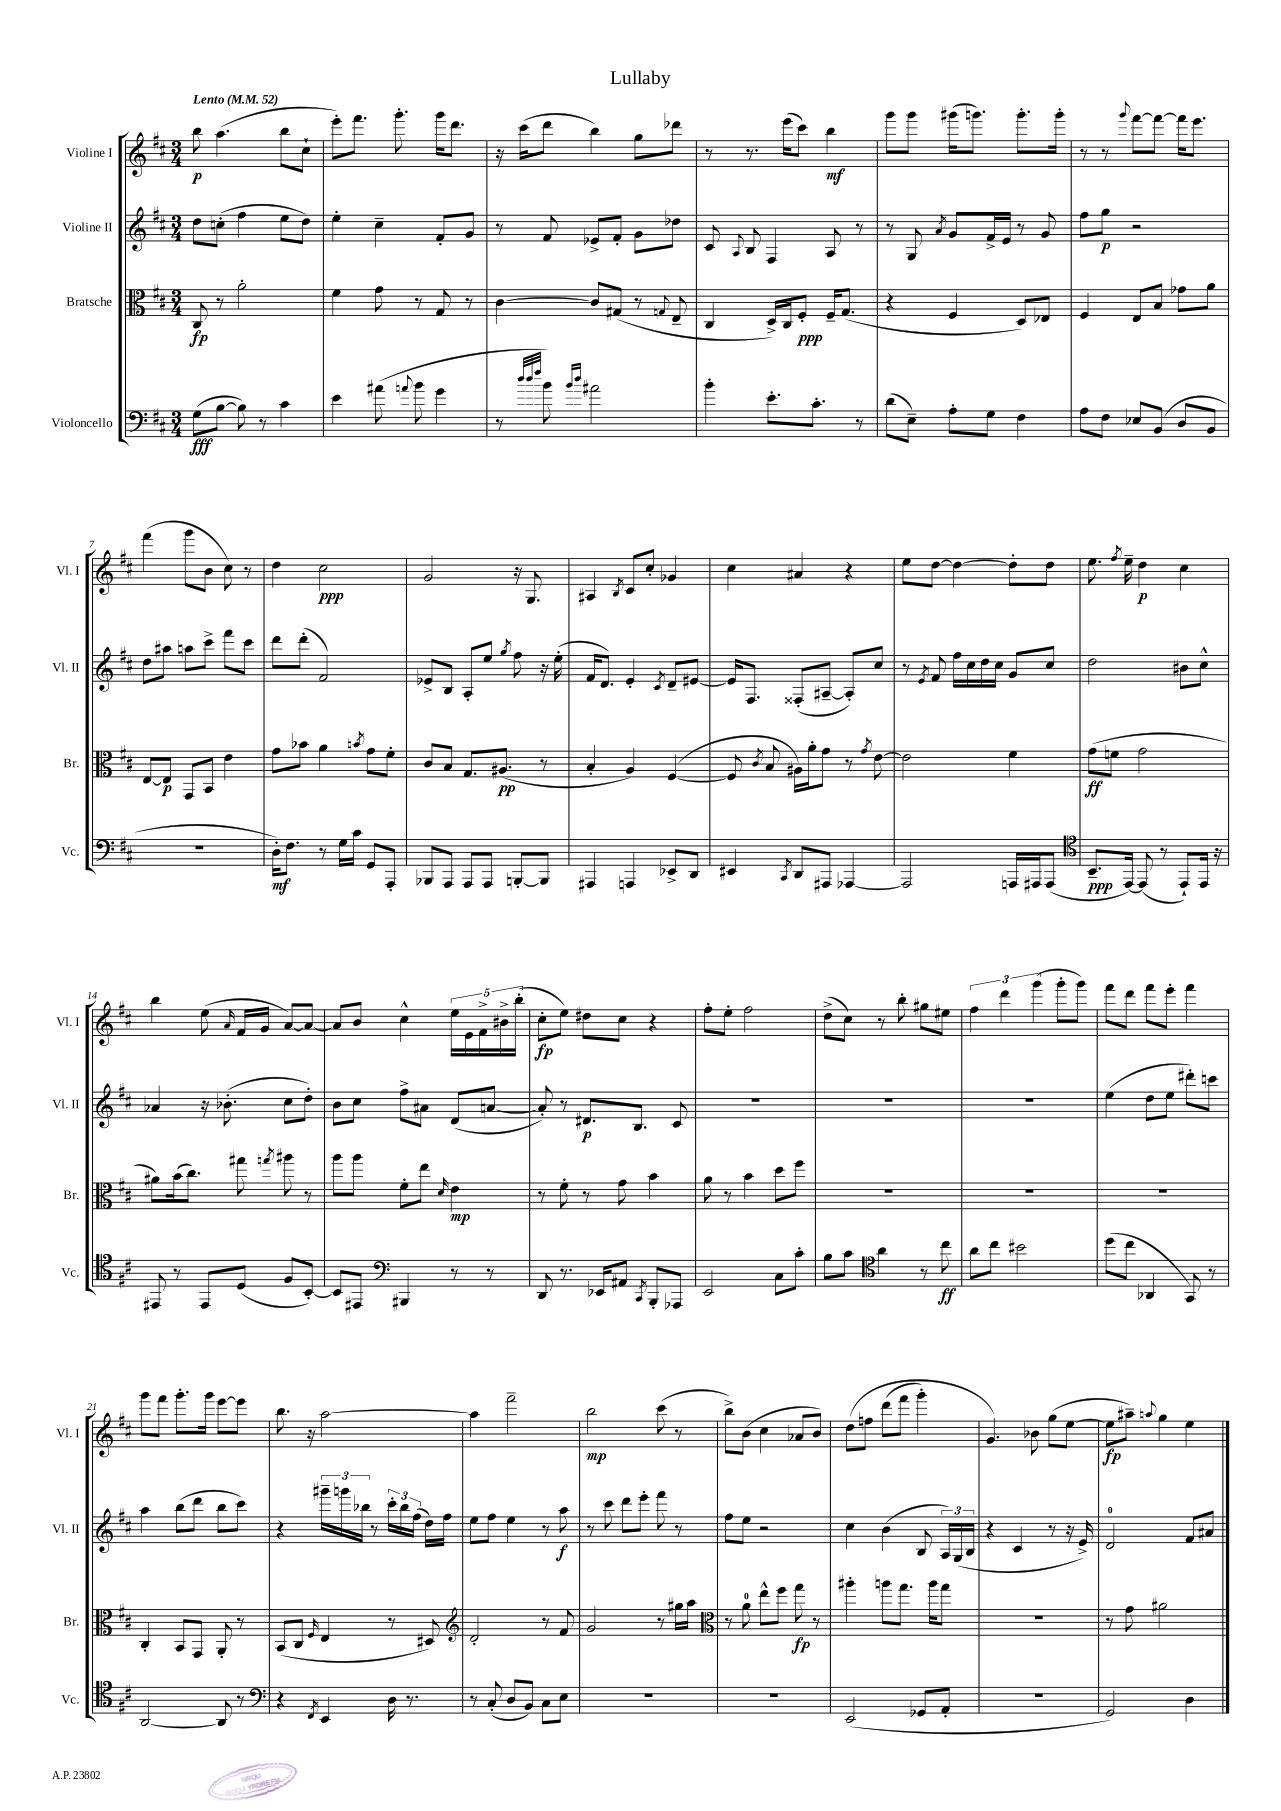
\header { title = "Lullaby" }
<<
\new StaffGroup <<
\new Staff = "s0" \with { instrumentName = "Violine I" shortInstrumentName = "Vl. I" } {
    \clef treble \key d \major \numericTimeSignature \time 3/4 \tempo "Lento" 4 = 52
    \autoBeamOff b''8\p a''4.( b''8[ cis''8]-! |
    e'''8[-.) fis'''8.] g'''8.-. g'''16[ d'''8.] |
    r16 cis'''16[( d'''8] b''4) g''8[ des'''8] |
    r8 r8. e'''16[( cis'''8]) b''4\mf |
    g'''8[ g'''8] gis'''16[( g'''8.]) g'''8.[-. g'''16]-. |
    r8 r8 \appoggiatura { g'''8 } fis'''8[~ fis'''8]~ fis'''16[ e'''8.] |
    fis'''4( g'''8[ b'8] cis''8) r8 |
    d''4 cis''2\ppp |
    g'2 r16 g8. |
    ais4 \acciaccatura { b8 } cis'8[ cis''8]-. ges'4 |
    cis''4 ais'4 r4 |
    e''8[ d''8]~ d''4~ d''8[-. d''8] |
    e''8. \acciaccatura { fis''8 } e''16-- d''4\p cis''4 |
    b''4 e''8( \grace { a'16 } fis'16[ g'16] a'8[~) a'8]~ |
    a'8[ b'8] cis''4-^ \tuplet 5/4 { e''16[ e'16 fis'16-> bis'16-> b''16]-.( } |
    cis''8[-.\fp e''8]) dis''8[ cis''8] r4 |
    fis''8[-. e''8]-. fis''2 |
    d''8[->( cis''8]) r8 b''8-. gis''8[ eis''8] |
    \tuplet 3/2 { fis''4 d'''4 g'''4( } g'''8[-. g'''8]) |
    fis'''8[ d'''8] fis'''8[ e'''8]-. fis'''4 |
    g'''8[ fis'''8] g'''8.[-. g'''16] e'''8[~ e'''8] |
    b''8. r16 a''2~ |
    a''4 fis'''2-- |
    b''2\mp cis'''8( r8 |
    b''8[->) b'8]( cis''4 aes'8[ b'8]) |
    d''8[\( f''8] d'''8[( fis'''8] g'''4-.) |
    g'4.\) bes'8 g''8[( e''8]~ |
    e''8[\fp ais''8]--) \appoggiatura { a''8 } g''4 e''4 \bar "|." |
}
\new Staff = "s1" \with { instrumentName = "Violine II" shortInstrumentName = "Vl. II" } {
    \clef treble \key d \major \numericTimeSignature \time 3/4
    \autoBeamOff d''8[ c''8]-.( fis''4 e''8[ d''8]) |
    e''4-. cis''4-- fis'8[-. g'8] |
    r8 fis'8 ees'8[-> fis'8]-. g'8[ des''8] |
    cis'8 \appoggiatura { a8 } b8 fis4 a8 r8 |
    r8 g8 \acciaccatura { a'8 } g'8[ fis'16-> e'16] r8 g'8 |
    fis''8[ g''8]\p r2 |
    d''8[ ais''8] a''8[ cis'''8]-> fis'''8[ cis'''8] |
    d'''8[ d'''8]-.( fis'2) |
    ees'8[-> b8] a8[-. e''8] \acciaccatura { g''8 } fis''8 r16 e''16-.( |
    fis'16[ d'8.]) e'4-. \acciaccatura { cis'8 } d'8[-- eis'8]~ |
    eis'16[ fis8.] fisis8[-.( ais8]~-- ais8[-.) cis''8] |
    r8 \acciaccatura { e'8 } fis'8 fis''16[ cis''16 d''16 cis''16] g'8[ cis''8] |
    d''2 bis'8[ cis''8]-^ |
    aes'4 r16 bes'8.-.( cis''8[ d''8]-.) |
    b'8[ cis''8] fis''8[-> ais'8] d'8[( a'8]~ |
    a'8-.) r8 dis'8.[\p b8.] cis'8 |
    R2. |
    R2. |
    R2. |
    e''4( d''8[ e''8] dis'''8[-.) c'''8] |
    a''4 b''8[( d'''8] b''8[ cis'''8]) |
    r4 \tuplet 3/2 { gis'''16[-- g'''16 bes''16] } r8 \tuplet 3/2 { cis'''16[-. bes''16 fis''16]( } d''16[) fis''16] |
    e''8[ fis''8] e''4 r8 a''8\f |
    r8 cis'''8 d'''8[ e'''8]-. fis'''8 r8 |
    fis''8[ e''8] r2 |
    cis''4 b'4( b8 \tuplet 3/2 { a16[) g16( b16] } |
    r4 cis'4 r8 r16 e'16->) |
    d'2-0 fis'8[ ais'8] \bar "|." |
}
\new Staff = "s2" \with { instrumentName = "Bratsche" shortInstrumentName = "Br." } {
    \clef alto \key d \major \numericTimeSignature \time 3/4
    \autoBeamOff cis8\fp r8 a'2-. |
    fis'4 g'8 r8 g8 r8 |
    cis'4~ cis'8[ gis8]( r8 \appoggiatura { g8 } e8-- |
    cis4 d16[->) cis16 fis8]-.\ppp fis16[-- g8.]( |
    r4 fis4 d8[) ees8] |
    fis4 e8[ b8] ges'8[ a'8] |
    e8[~ e8]\p g,8[ b,8] e'4 |
    g'8[ bes'8] a'4 \acciaccatura { b'8 } g'8[ fis'8]-. |
    cis'8[ b8] g8.[ ais8.]\pp( r8 |
    b4-. a4) fis4~( |
    fis8 \acciaccatura { cis'8 } b8 ais16[) a'16-. g'8] r8 \acciaccatura { g'8 } e'8~ |
    e'2 fis'4 |
    g'8[\ff( f'8] g'2 |
    ais'8[) b'16( cis''8.]) gis''8 \acciaccatura { g''8 } ais''8 r8 |
    a''8[ a''8] fis'8[-. e''8] \grace { d'16 } e'4\mp |
    r8 fis'8-. r8 g'8 b'4 |
    a'8 r8 b'4 d''8[ fis''8] |
    R2. |
    R2. |
    R2. |
    cis4-. b,8[ g,8] a,8-. r8 |
    b,8[( cis8] \grace { fis16 } e4 r8 dis8) |
    \clef treble d'2-. r8 fis'8 |
    g'2 r8 gis''16[ a''16] |
    \clef alto r8 a'8-0 e''8[-^ fis''8] g''8\fp r8 |
    ais''4-. a''8[ g''8.] a''16[ g''8] |
    R2. |
    r8 g'8 ais'2 \bar "|." |
}
\new Staff = "s3" \with { instrumentName = "Violoncello" shortInstrumentName = "Vc." } {
    \clef bass \key d \major \numericTimeSignature \time 3/4
    \autoBeamOff g8[\fff( b8]~ b8) r8 cis'4 |
    e'4 ais'8( \appoggiatura { a'8 } b'8 g'4 |
    r8 \grace { d''32[ d''32 fis''32] } b'8) \grace { b'16[ d''16] } ais'2 |
    b'4-. e'8.[-. cis'8.]-. r8 |
    d'8[( e8]--) a8[-. g8] fis4 |
    a8[ fis8] ees8[ b,8]( d8[ b,8] |
    R2. |
    d16[-.\mf) fis8.] r8 g16[ cis'16] g,8[ a,,8]-. |
    bes,,8[ a,,8] a,,8[ a,,8] b,,8[~-. b,,8] |
    ais,,4 a,,4 ees,8[-> d,8] |
    eis,4 \acciaccatura { cis,8 } d,8[ ais,,8] aes,,4~ |
    aes,,2 a,,16[ ais,,16 ais,,8]( |
    \clef tenor b,8.[--\ppp e,16]~) e,8( r8 e,8[-!) e,16] r16 |
    eis,8 r8 eis,8[ d8]( fis8[ b,8]~-.) |
    b,8[ eis,8] \clef bass bis,,4 r8 r8 |
    d,8 r8. ees,16[ ais,8] \acciaccatura { cis,8 } b,,8[-. aes,,8] |
    e,2 cis8[ cis'8]-. |
    b8[ cis'8] \clef tenor a'4 r8 cis''8\ff |
    a'8[ cis''8] bis'2 |
    d''8[( cis''8] aes,4 g,8) r8 |
    a,2~ a,8 r8 |
    \clef bass r4 \acciaccatura { fis,8 } e,4 d16 r8. |
    r8 cis8-.( d8[ b,8]) cis8[ e8] |
    R2. |
    R2. |
    e,2( ges,8[ a,8]-. |
    R2. |
    g,2) d4 \bar "|." |
}
>>
>>
